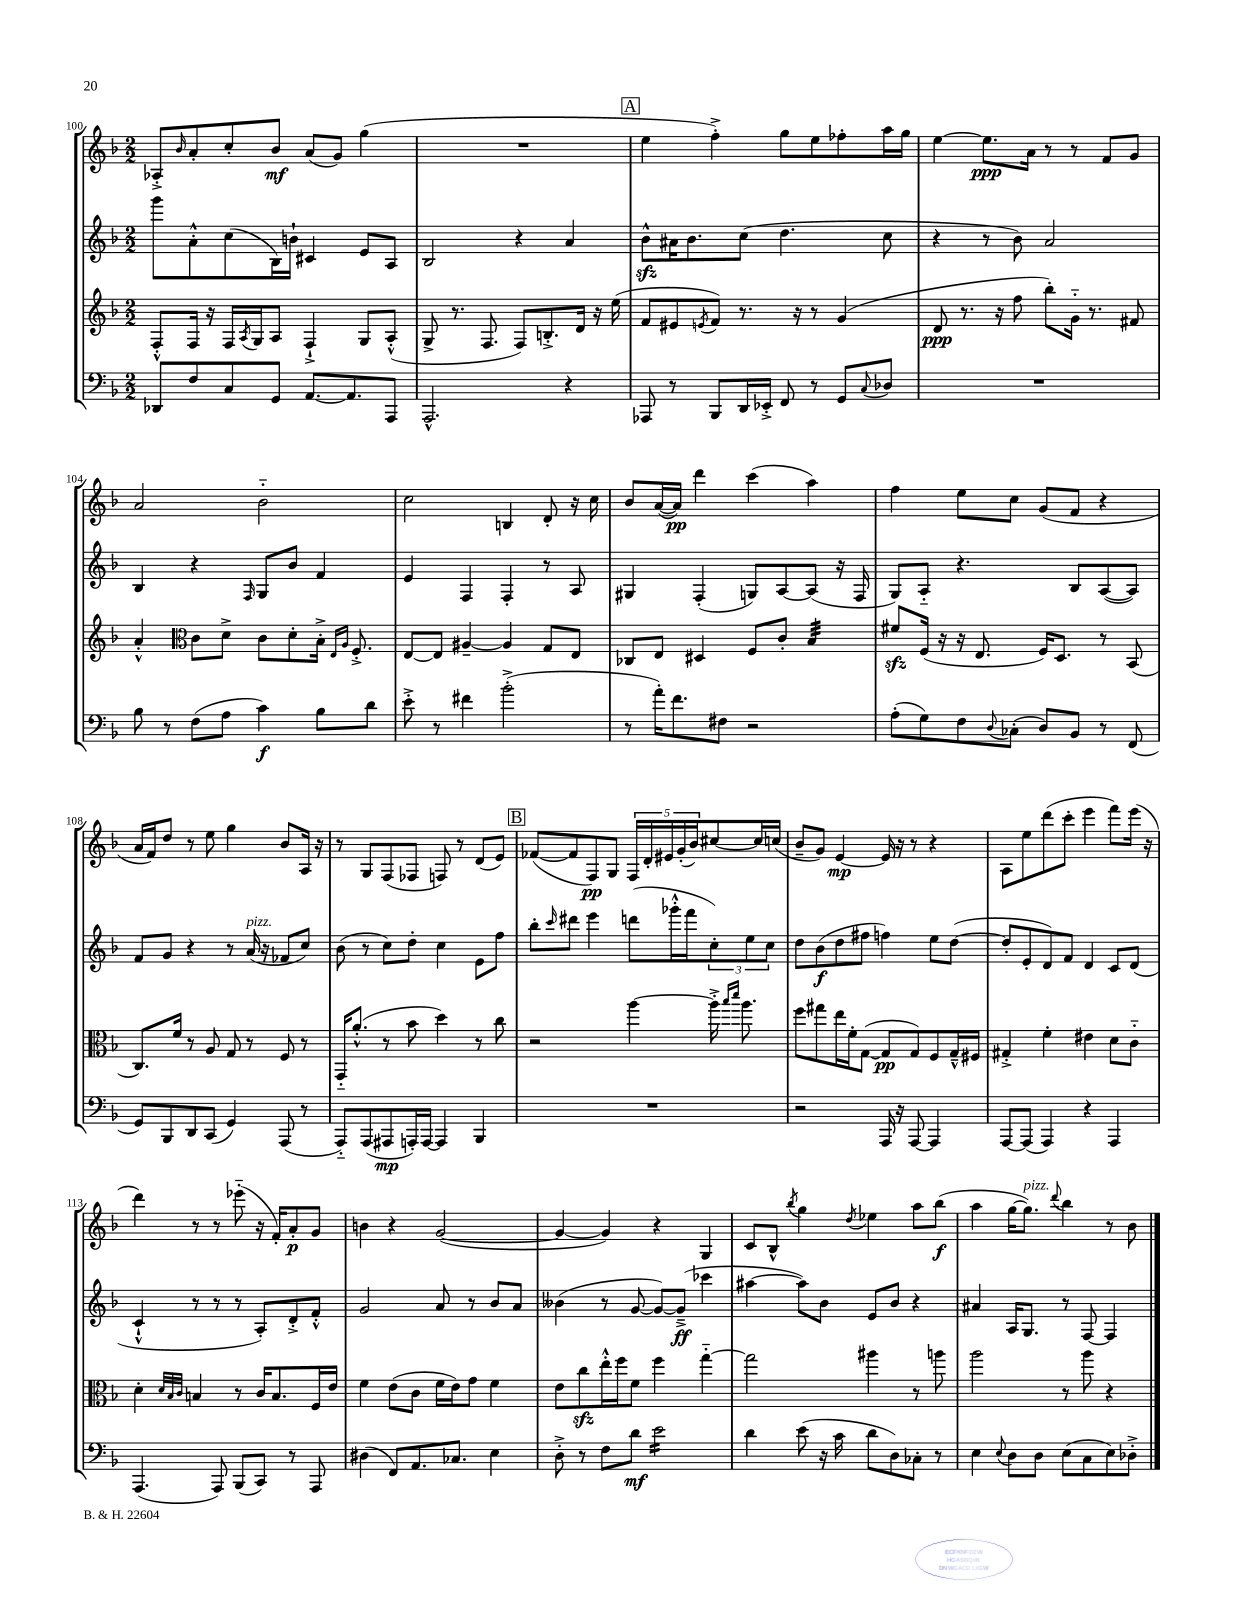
<<
\new StaffGroup <<
\new Staff = "s0" {
    \clef treble \key f \major \numericTimeSignature \time 2/2
    aes8-.-> \grace { bes'16 } a'8-. c''8-. bes'8\mf a'8( g'8) g''4( |
    R1 |
    \mark \markup { \box "A" } e''4 f''4-.->) g''8 e''8 fes''8-. a''16 g''16 |
    e''4~ e''8.\ppp a'16 r8 r8 f'8 g'8 |
    a'2 bes'2-_ |
    c''2 b4 d'8-. r16 c''16 |
    bes'8 a'16~( a'16\pp) d'''4 c'''4( a''4) |
    f''4 e''8 c''8 g'8( f'8 r4 |
    a'16 f'16) d''8 r8 e''8 g''4 bes'8 a16 r16 |
    r8 g8 f8( fes8 f8) r8 d'8( e'8) |
    \mark \markup { \box "B" } fes'8~( fes'8 f8\pp) g8 \tuplet 5/4 { f16 d'16-. eis'16 g'16-.( bes'16) } cis''8~ cis''16 c''16( |
    bes'8-- g'8) e'4~\mp e'16 r16 r8 r4 |
    a8 e''8 d'''8( c'''8-. e'''4 f'''8) e'''16( r16 |
    d'''4) r8 r8 ees'''8-_( r16 f'16-.) a'8-.\p g'8 |
    b'4 r4 g'2~( |
    g'4~ g'4) r4 g4 |
    c'8 bes8-^ \acciaccatura { bes''8 } g''4 \acciaccatura { d''8 } ees''4 a''8 bes''8\f( |
    a''4 g''16~ g''8.^\markup { \italic "pizz." }) \appoggiatura { d'''8 } bes''4 r8 bes'8 \bar "|." |
}
\new Staff = "s1" {
    \clef treble \key f \major \numericTimeSignature \time 2/2
    g'''8 a'8-.-^ c''8( bes16) b'16-! cis'4 e'8 a8 |
    bes2 r4 a'4 |
    \mark \markup { \box "A" } bes'8-^\sfz ais'16 bes'8. c''8( d''4. c''8 |
    r4 r8 bes'8) a'2 |
    bes4 r4 \grace { f16 } g8 bes'8 f'4 |
    e'4 f4 f4-. r8 a8 |
    gis4 f4-.( g8) a8~ a8( r16 f16 |
    g8) a8-_ r4. bes8 a8~( a8) |
    f'8 g'8 r4 r8 a'16^\markup { \italic "pizz." }( r16 fes'8 c''8) |
    bes'8( r8 c''8) d''8-. c''4 e'8 f''8 |
    \mark \markup { \box "B" } bes''8-. \grace { c'''16 } dis'''8 e'''4 d'''8( ges'''16-.-^ f'''16 \tuplet 3/2 { c''8-.) e''8 c''8 } |
    d''8 bes'8\f( d''8 fis''8 f''4) e''8 d''8~( |
    d''8-. e'8-. d'8) f'8 d'4 c'8 d'8( |
    c'4-!-^ r8 r8 r8 a8-.) d'8-.-> f'8-.-^ |
    g'2 a'8 r8 bes'8 a'8 |
    beses'4( r8 g'8~ g'8~) g'8--->\ff( ces'''4 |
    ais''4~ ais''8) bes'8 e'8 bes'8 r4 |
    ais'4 a16 g8. r8 f8~ f4 \bar "|." |
}
\new Staff = "s2" {
    \clef treble \key f \major \numericTimeSignature \time 2/2
    f8-.-^ f16 r16 f16 \acciaccatura { a8 } g16 a8 f4-!-> g8 a8-.-^( |
    g8-> r8. f8. f8) b8.-.-> d'16 r16 e''16( |
    \mark \markup { \box "A" } f'8 eis'8 \acciaccatura { e'8 } f'8) r8. r16 r8 g'4( |
    d'8\ppp r8. r16 f''8 bes''8-.) g'16-_ r8. fis'8 |
    a'4-.-^ \clef alto c'8 d'8-> c'8 d'8-. bes16-.-> \grace { e16 a16 } f8.-.-> |
    e8~ e8 ais4~-- ais4 g8 e8 |
    ces8 e8 dis4 f8 c'8-. bes4:32 |
    fis'8\sfz f16( r16 r16 e8. f16) d8. r8 bes,8( |
    c8.) f'16 r8 a8 g8 r8 f8 r8 |
    g,16-_ a'8.-.-^( r8 bes'8 d''4) r8 c''8 |
    \mark \markup { \box "B" } r2 a''4~ a''16-.-> \grace { bes''16 d'''16 } a''8. |
    f''8 gis''8 e''16 f'16-. g8~( g8\pp g8) f8 g16---^ fis16 |
    gis4-.-> f'4-. eis'4 d'8 c'8-_ |
    d'4-. \grace { d'32 bes32 c'32 } b4 r8 c'16 b8. f16 e'16 |
    f'4 e'8( c'8 f'16 e'16) g'8 f'4 |
    e'8 c''8\sfz e''16-.-^ f''16 f'8 f''4 g''4~-_ |
    g''2 ais''4 r8 a''8 |
    a''2 r8 a''8 r4 \bar "|." |
}
\new Staff = "s3" {
    \clef bass \key f \major \numericTimeSignature \time 2/2
    des,8 f8 c8 g,8 a,8.~ a,8. a,,8 |
    a,,2.-^ r4 |
    \mark \markup { \box "A" } aes,,8 r8 bes,,8 d,16 ees,16-.-> f,8 r8 g,8 \appoggiatura { c8 } des8 |
    R1 |
    bes8 r8 f8( a8 c'4\f) bes8 d'8 |
    e'8-.-> r8 fis'4 bes'2-.->( |
    r8 a'16-.) f'8. fis8 r2 |
    a8-.( g8) f8 \appoggiatura { d8 } ces8-.( d8) bes,8 r8 f,8( |
    g,8) bes,,8 d,8 c,8( g,4) a,,8( r8 |
    a,,8-_) a,,8( ais,,8\mp a,,16-.) a,,16~ a,,4 bes,,4 |
    \mark \markup { \box "B" } R1 |
    r2 a,,16 r16 a,,8~ a,,4 |
    a,,8~ a,,8( a,,4) r4 a,,4 |
    a,,4.( a,,8) bes,,8( c,8) r8 a,,8 |
    dis4( f,8) a,8. ces8. e4 |
    d8-.-> r8 f8 d'8\mf e'2:16 |
    d'4 e'8( r16 c'16 d'8 d8) ces8-. r8 |
    e4 \appoggiatura { e8 } d8 d8 e8( c8 e8) des8-.-> \bar "|." |
}
>>
>>
\layout { \context { \Score currentBarNumber = #100 } }
